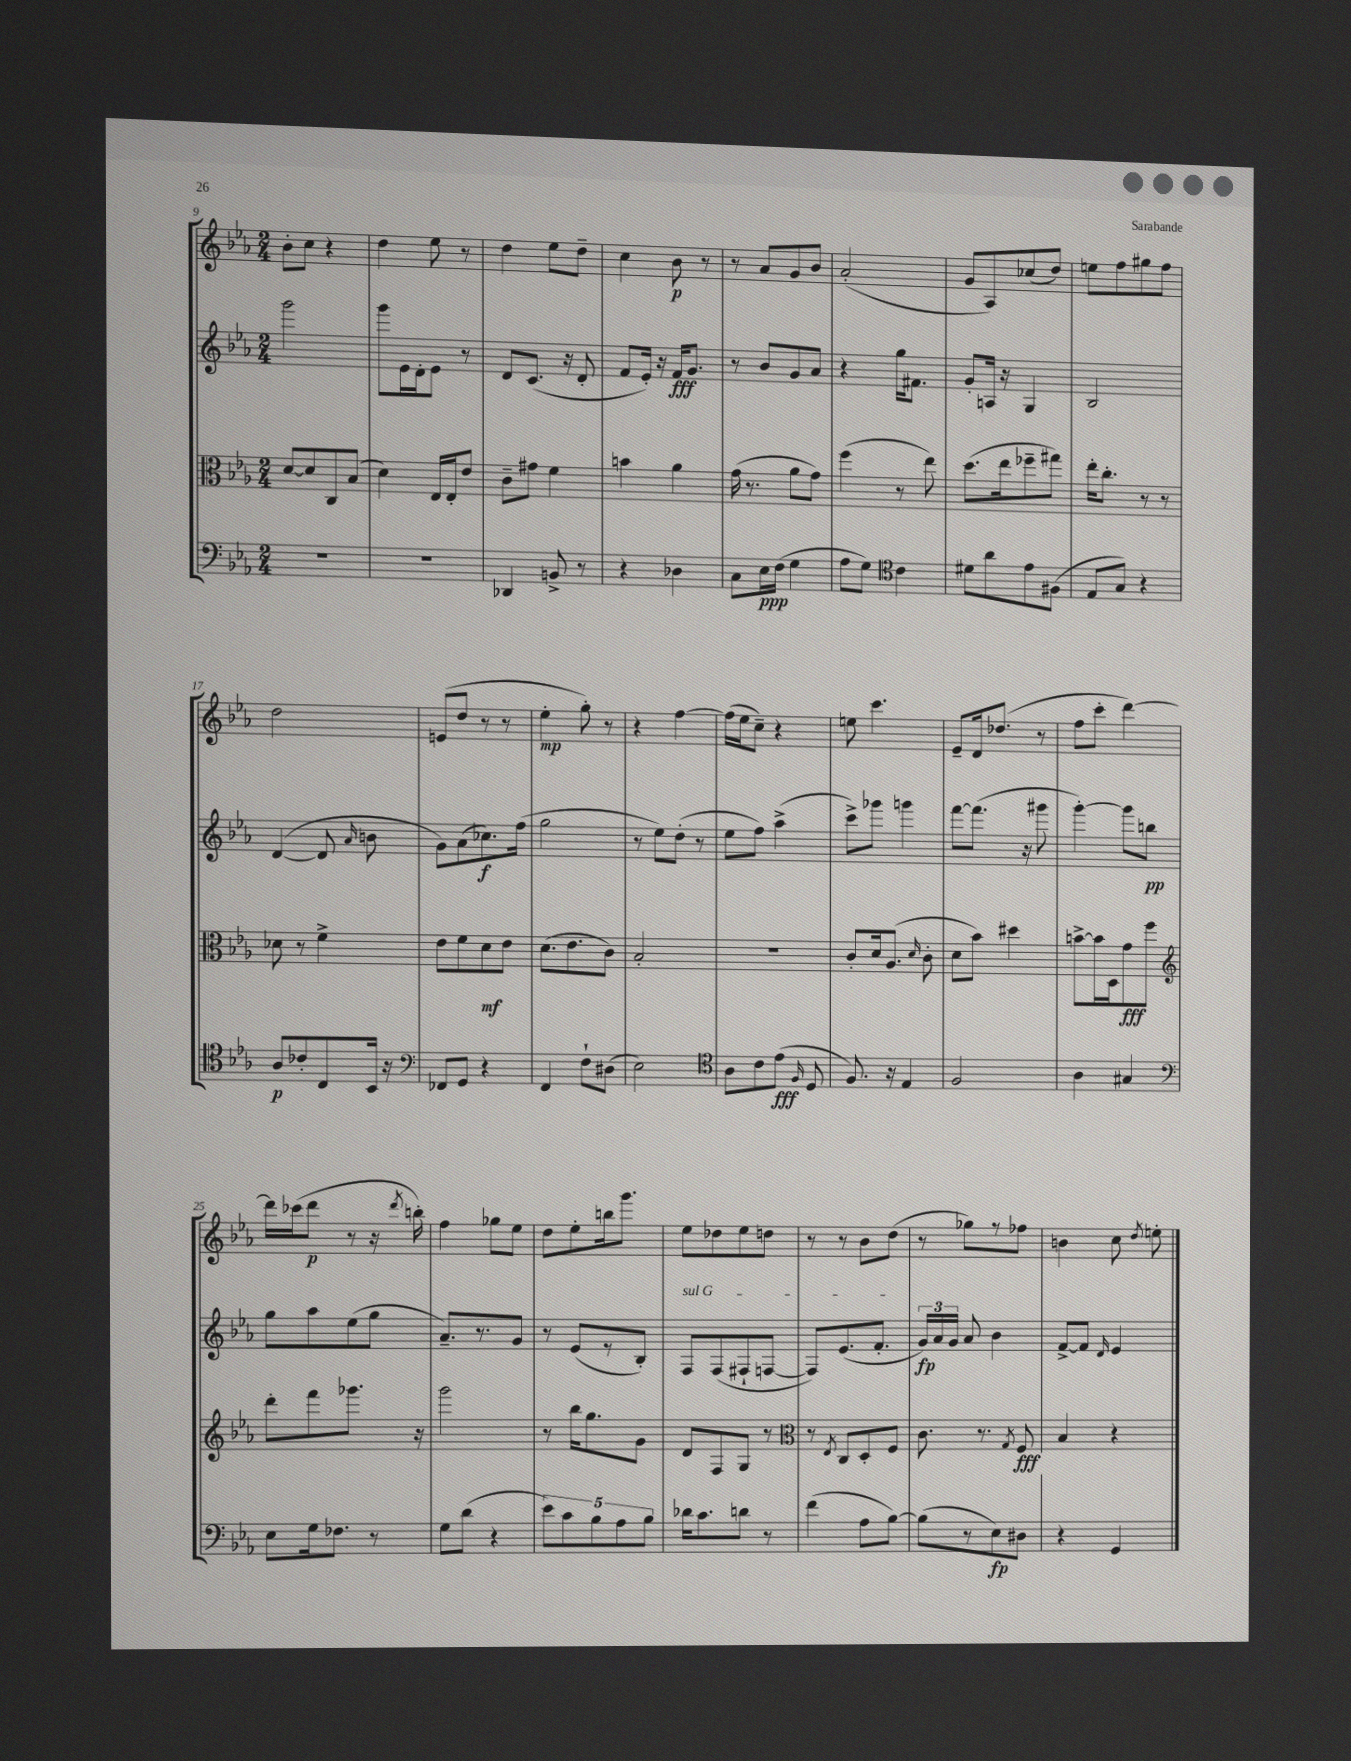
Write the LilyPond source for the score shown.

<<
\new StaffGroup <<
\new Staff = "s0" {
    \clef treble \key ees \major \numericTimeSignature \time 2/4
    \autoBeamOff bes'8[-. c''8] r4 |
    d''4 ees''8 r8 |
    d''4 ees''8[ d''8]-- |
    c''4 bes'8\p r8 |
    r8 aes'8[ g'8 bes'8] |
    aes'2-.( |
    g'8[ aes8) ces''8( d''8]) |
    e''8[ f''8 gis''8 f''8] |
    d''2 |
    e'8[( d''8] r8 r8 |
    ees''4-.\mp g''8-.) r8 |
    r4 f''4~ |
    f''16[( ees''16 c''8]--) r4 |
    e''8 c'''4. |
    ees'8[-- d'16 des''8.]( r8 |
    f''8[ c'''8]-. d'''4~) |
    d'''16[ ces'''16( d'''8]\p r8 r16 \acciaccatura { d'''8 } b''16-.) |
    f''4 ges''8[ ees''8] |
    d''8[ ees''8-. b''16 g'''8.] |
    ees''8[ des''8 ees''8 d''8] |
    r8 r8 bes'8[ d''8]( |
    r8 ges''8[) r8 fes''8] |
    b'4 c''8 \acciaccatura { d''8 } e''8-. \bar "|." |
}
\new Staff = "s1" {
    \clef treble \key ees \major \numericTimeSignature \time 2/4
    \autoBeamOff g'''2 |
    g'''8[ ees'16 d'16-. ees'8] r8 |
    d'8[ c'8.]( r16 d'8-. |
    f'8[ ees'16]-.) r16 f'16[\fff g'8.] |
    r8 bes'8[ g'8 aes'8] |
    r4 g''16[ fis'8.] |
    g'8[-. a16] r16 g4 |
    bes2 |
    d'4~( d'8 \grace { aes'16 } b'8 |
    g'8[) aes'8( ces''8.\f) f''16]( |
    g''2 |
    r8 ees''8[) d''8]-.( r8 |
    ees''8[ f''8]) aes''4->( |
    c'''8[->) ges'''8] g'''4 |
    f'''8[~ f'''8.]( r16 gis'''8 |
    g'''4~-.) g'''8[ b''8]\pp |
    g''8[ aes''8 ees''8( g''8] |
    aes'8.[--) r8. g'8] |
    r8 ees'8[( r8 bes8]-.) |
    \once \override TextSpanner.bound-details.left.text = \markup { \italic "sul G" } f8[\startTextSpan f8( fis8-! f8]~ |
    f8[) ees'8.( f'8.]-.\stopTextSpan |
    \tuplet 3/2 { g'16[\fp) aes'16 g'16] } aes'8 bes'4 |
    f'8[~-> f'8] \grace { d'16 } ees'4 \bar "|." |
}
\new Staff = "s2" {
    \clef alto \key ees \major \numericTimeSignature \time 2/4
    \autoBeamOff d'8[~ d'8 c8 bes8]( |
    d'4) ees16[ ees16-. ees'8] |
    c'8[-- gis'8] f'4 |
    b'4 aes'4 |
    g'16( r8. aes'8[ g'8]) |
    f''4( r8 ees''8) |
    d''8.[( ees''16 fes''8-- gis''8]) |
    ees''16[-. c''8.]-. r8 r8 |
    des'8 r8 f'4-> |
    ees'8[ f'8 d'8\mf ees'8] |
    d'8.[( ees'8. c'8]) |
    bes2-. |
    r2 |
    c'8[-. d'16 aes8.]( \grace { d'16 } c'8-. |
    d'8[ bes'8]) dis''4 |
    b'8[~-> b'16 d16 g'8\fff f''8] |
    \clef treble d'''8[-. f'''8 ges'''8.] r16 |
    g'''2 |
    r8 bes''16[ g''8. g'8] |
    d'8[ f8 g8] r8 |
    \clef alto r8 \acciaccatura { ees8 } c8[ d8-. f8] |
    c'8. r8. \acciaccatura { g8 } f8\fff |
    bes4 r4 \bar "|." |
}
\new Staff = "s3" {
    \clef bass \key ees \major \numericTimeSignature \time 2/4
    \autoBeamOff R2 |
    R2 |
    des,4 b,8-> r8 |
    r4 des4 |
    c8[ ees16\ppp f16]( g4 |
    aes8[ g8]) \clef tenor c'4 |
    dis'8[ aes'8 ees'8 fis8]( |
    ees8[ g8]) r4 |
    aes8[\p ces'8-. c8 bes,16] r16 |
    \clef bass fes,8[ g,8] r4 |
    f,4 f8[-! dis8]( |
    ees2) |
    \clef tenor aes8[ c'8 ees'8]\fff( \grace { f16 } d8 |
    f8.) r16 ees4 |
    f2 |
    aes4 gis4 |
    \clef bass ees8[ g16 fes8.] r8 |
    g8[ d'8]( r4 |
    \tuplet 5/4 { ees'8[) c'8 bes8 aes8 bes8] } |
    des'16[ c'8. d'8] r8 |
    f'4( aes8[ bes8]~) |
    bes8[( r8 ees8\fp) dis8] |
    r4 g,4 \bar "|." |
}
>>
>>
\layout { \context { \Score currentBarNumber = #9 } }
